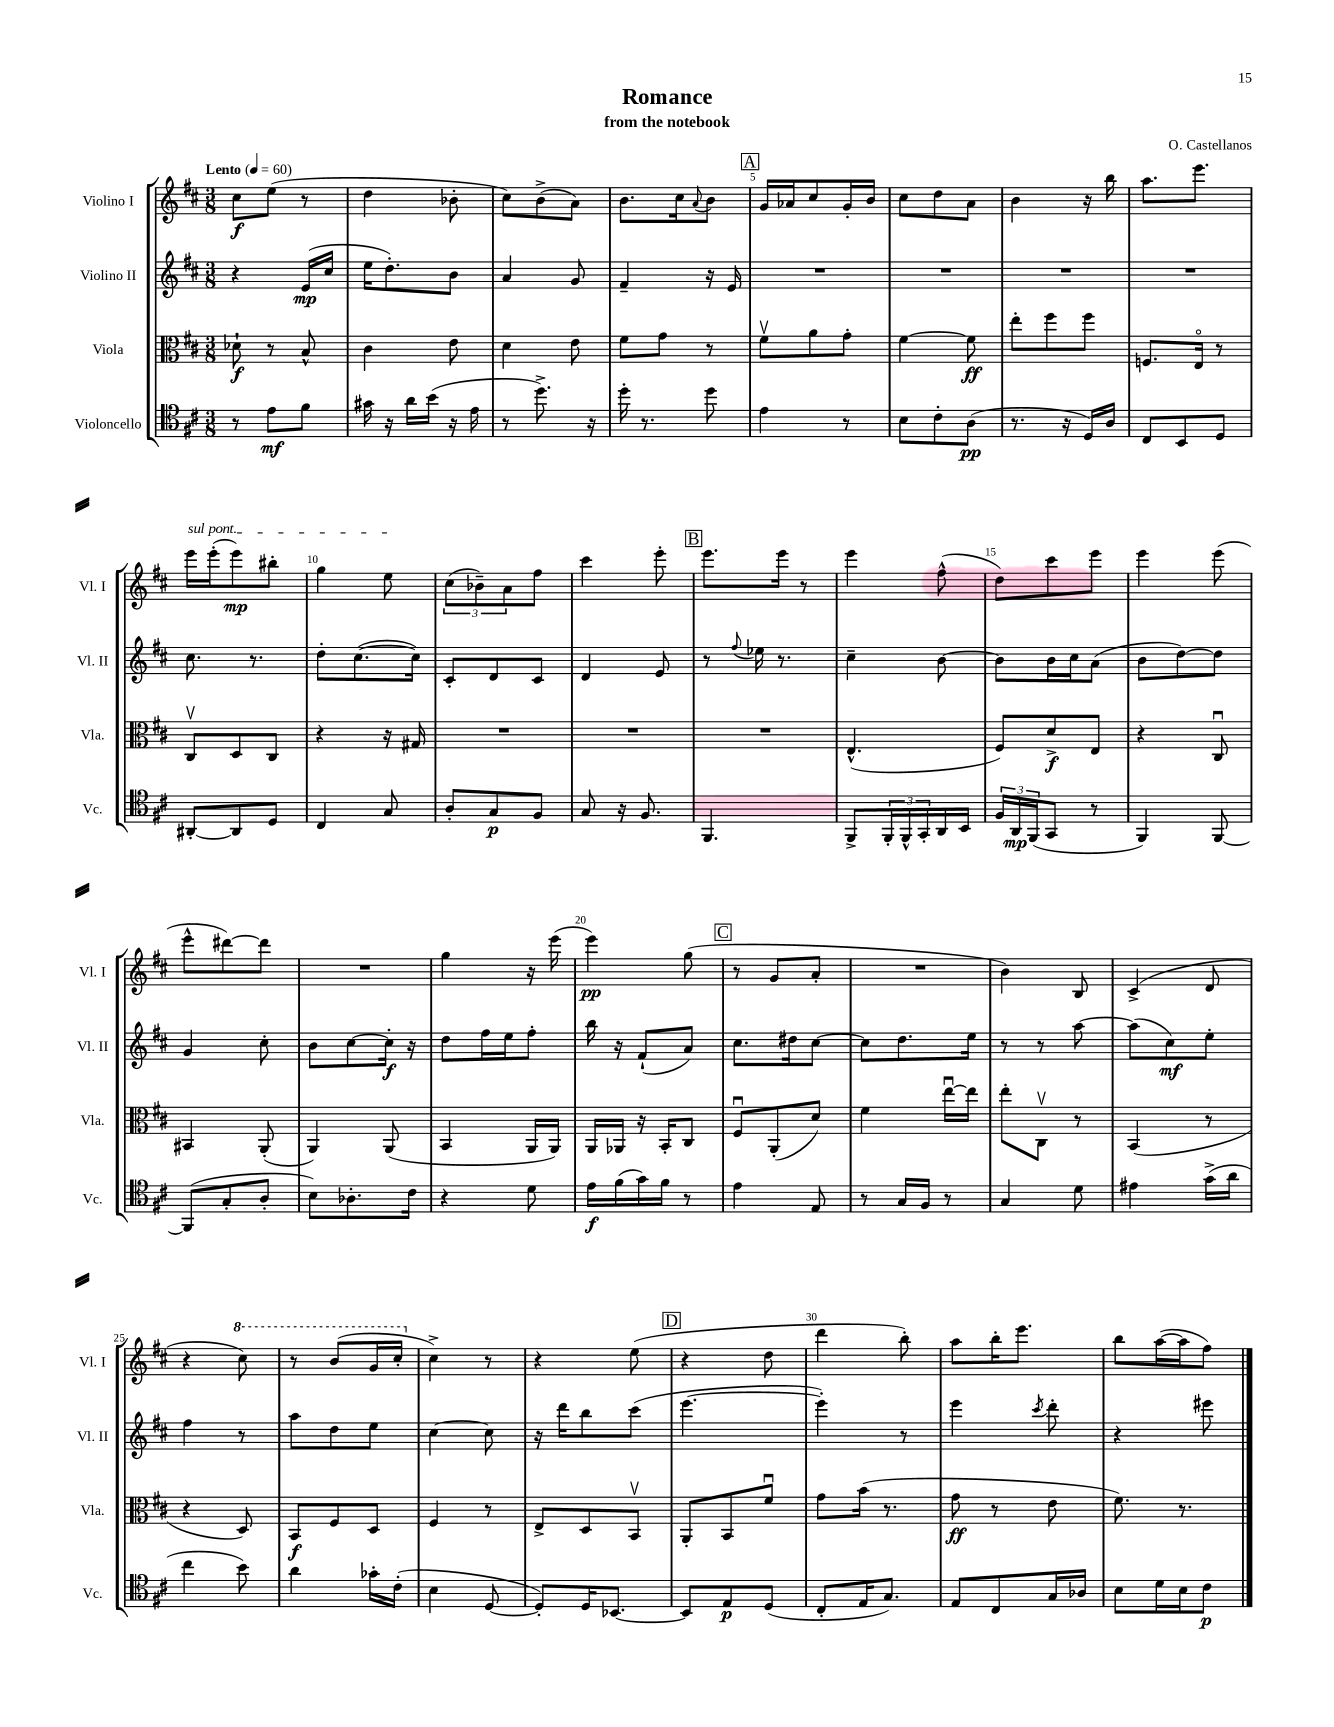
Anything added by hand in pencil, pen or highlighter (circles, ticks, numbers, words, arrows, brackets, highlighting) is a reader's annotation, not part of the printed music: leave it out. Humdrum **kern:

**kern	**kern	**kern	**kern
*staff4	*staff3	*staff2	*staff1
*clefC4	*clefC3	*clefG2	*clefG2
*k[f#c#]	*k[f#c#]	*k[f#c#]	*k[f#c#]
*M3/8	*M3/8	*M3/8	*M3/8
*MM60	*MM60	*MM60	*MM60
8r	8d-`	4r	8cc#
8e	8r	.	(8ee
8f#	8B^^	(16e	8r
.	.	16cc#	.
=	=	=	=
16g#	4c#	16ee	4dd
16r	.	8.dd')	.
16a	.	.	.
(16b	.	.	.
16r	8e	8b	8b-'
16e	.	.	.
=	=	=	=
8r	4d	4a	8cc#)
8.dd^)	.	.	(8b^
.	8e	8g	8a)
16r	.	.	.
=	=	=	=
16dd'	8f#	4f#~	8.b
8.r	.	.	.
.	8g	.	.
.	.	.	16cc#
.	.	.	8qqa
8dd	8r	16r	8b
.	.	16e	.
=	=	=	=
4e	8f#v	4.r	16g
.	.	.	16a-
.	8a	.	8cc#
8r	8g'	.	16g'
.	.	.	16b
=	=	=	=
8B	[4f#	4.r	8cc#
8c#'	.	.	8dd
(8A	8f#]	.	8a
=	=	=	=
8.r	8ee'	4.r	4b
.	8ff#	.	.
16r	.	.	.
16D)	8ff#	.	16r
16A	.	.	16bb
=	=	=	=
8C#	8.F	4.r	8.aa
8BB	.	.	.
.	16Eo	.	8.eee
8D	8r	.	.
=	=	=	=
[8AA#'	8C#v	8.cc#	16eee
.	.	.	(16eee'
8AA#]	8D	.	8eee)
.	.	8.r	.
8D	8C#	.	8bb#'
=	=	=	=
4C#	4r	8dd'	4gg
.	.	([8.cc#	.
8G	16r	.	8ee
.	16G#	16cc#])	.
=	=	=	=
8A'	4.r	8c#'	(12cc#
.	.	.	12b-~)
8G	.	8d	.
.	.	.	12a
8F#	.	8c#	8ff#
=	=	=	=
8G	4.r	4d	4ccc#
16r	.	.	.
8.F#	.	.	.
.	.	8e	8eee'
=	=	=	=
4.FF#	4.r	8r	8.eee
.	.	8qqff#	.
.	.	16ee-	.
.	.	8.r	16eee
.	.	.	8r
=	=	=	=
8FF#^	(4.E^^	4cc#~	4eee
24FF#'	.	.	.
24FF#^^	.	.	.
24GG'	.	.	.
16AA	.	[8b	(8ff#^^
16BB	.	.	.
=	=	=	=
24F#	8F#)	8b]	8dd)
24AA	.	.	.
(24FF#	.	.	.
8GG	8d^	16b	8ccc#
.	.	16cc#	.
8r	8E	(8a	8eee
=	=	=	=
4FF#)	4r	8b	4eee
.	.	[8dd)	.
[8FF#	8C#u	8dd]	(8eee
=	=	=	=
(8FF#]	4BB#	4g	8eee^^
8G'	.	.	[8ddd#)
8A'	(8AA'	8cc#'	8ddd#]
=	=	=	=
8B)	4AA)	8b	4.r
8.A-'	.	[8cc#	.
.	(8AA	16cc#']	.
16c#	.	16r	.
=	=	=	=
4r	4BB	8dd	4gg
.	.	16ff#	.
.	.	16ee	.
8d	16AA	8ff#'	16r
.	16AA)	.	(16eee
=	=	=	=
16e	16AA	16bb	4eee)
(16f#	16AA-	16r	.
16g)	16r	(8f#`	.
16f#	16BB'	.	.
8r	8C#	8a)	(8gg
=	=	=	=
4e	8F#u	8.cc#	8r
.	(8AA'	.	8g
.	.	16dd#	.
8E	8d)	[8cc#	8a'
=	=	=	=
8r	4f#	8cc#]	4.r
16G	.	8.dd	.
16F#	.	.	.
8r	[16eeu	.	.
.	16ee]	16ee	.
=	=	=	=
4G	8ee'	8r	4b)
.	8C#v	8r	.
8d	8r	[8aa	8B
=	=	=	=
4e#	(4BB	(8aa]	(4c#^
.	.	8cc#)	.
(16g^	8r	8ee'	8d
16a	.	.	.
=	=	=	=
4cc#	4r	4ff#	4r
8b)	8D)	8r	8ccc#)
=	=	=	=
4a	8BB	8aa	8r
.	8F#	8dd	(8bb
16g-'	8D	8ee	16gg
(16c#'	.	.	16ccc#'
=	=	=	=
4B	4F#	[4cc#	4cc#^)
[8D	8r	8cc#]	8r
=	=	=	=
8D'])	8E^	16r	4r
.	.	16ddd	.
16D	8D	8bb	.
[8.BB-	.	.	.
.	8BBv	(8ccc#	(8ee
=	=	=	=
8BB-]	8AA'	[4.eee	4r
8E	8BB	.	.
(8D	8f#u	.	8dd
=	=	=	=
8C#'	8g	4eee'])	4ddd
16E	(16b	.	.
8.G)	8.r	.	.
.	.	8r	8bb')
=	=	=	=
8E	8g	4eee	8aa
8C#	8r	.	16bb'
.	.	.	8.eee
.	.	8qccc#	.
16G	8e	8ddd'	.
16A-	.	.	.
=	=	=	=
8B	8.f#)	4r	8bb
16d	.	.	([16aa
16B	8.r	.	16aa]
8c#	.	8eee#	8ff#)
==	==	==	==
*-	*-	*-	*-
